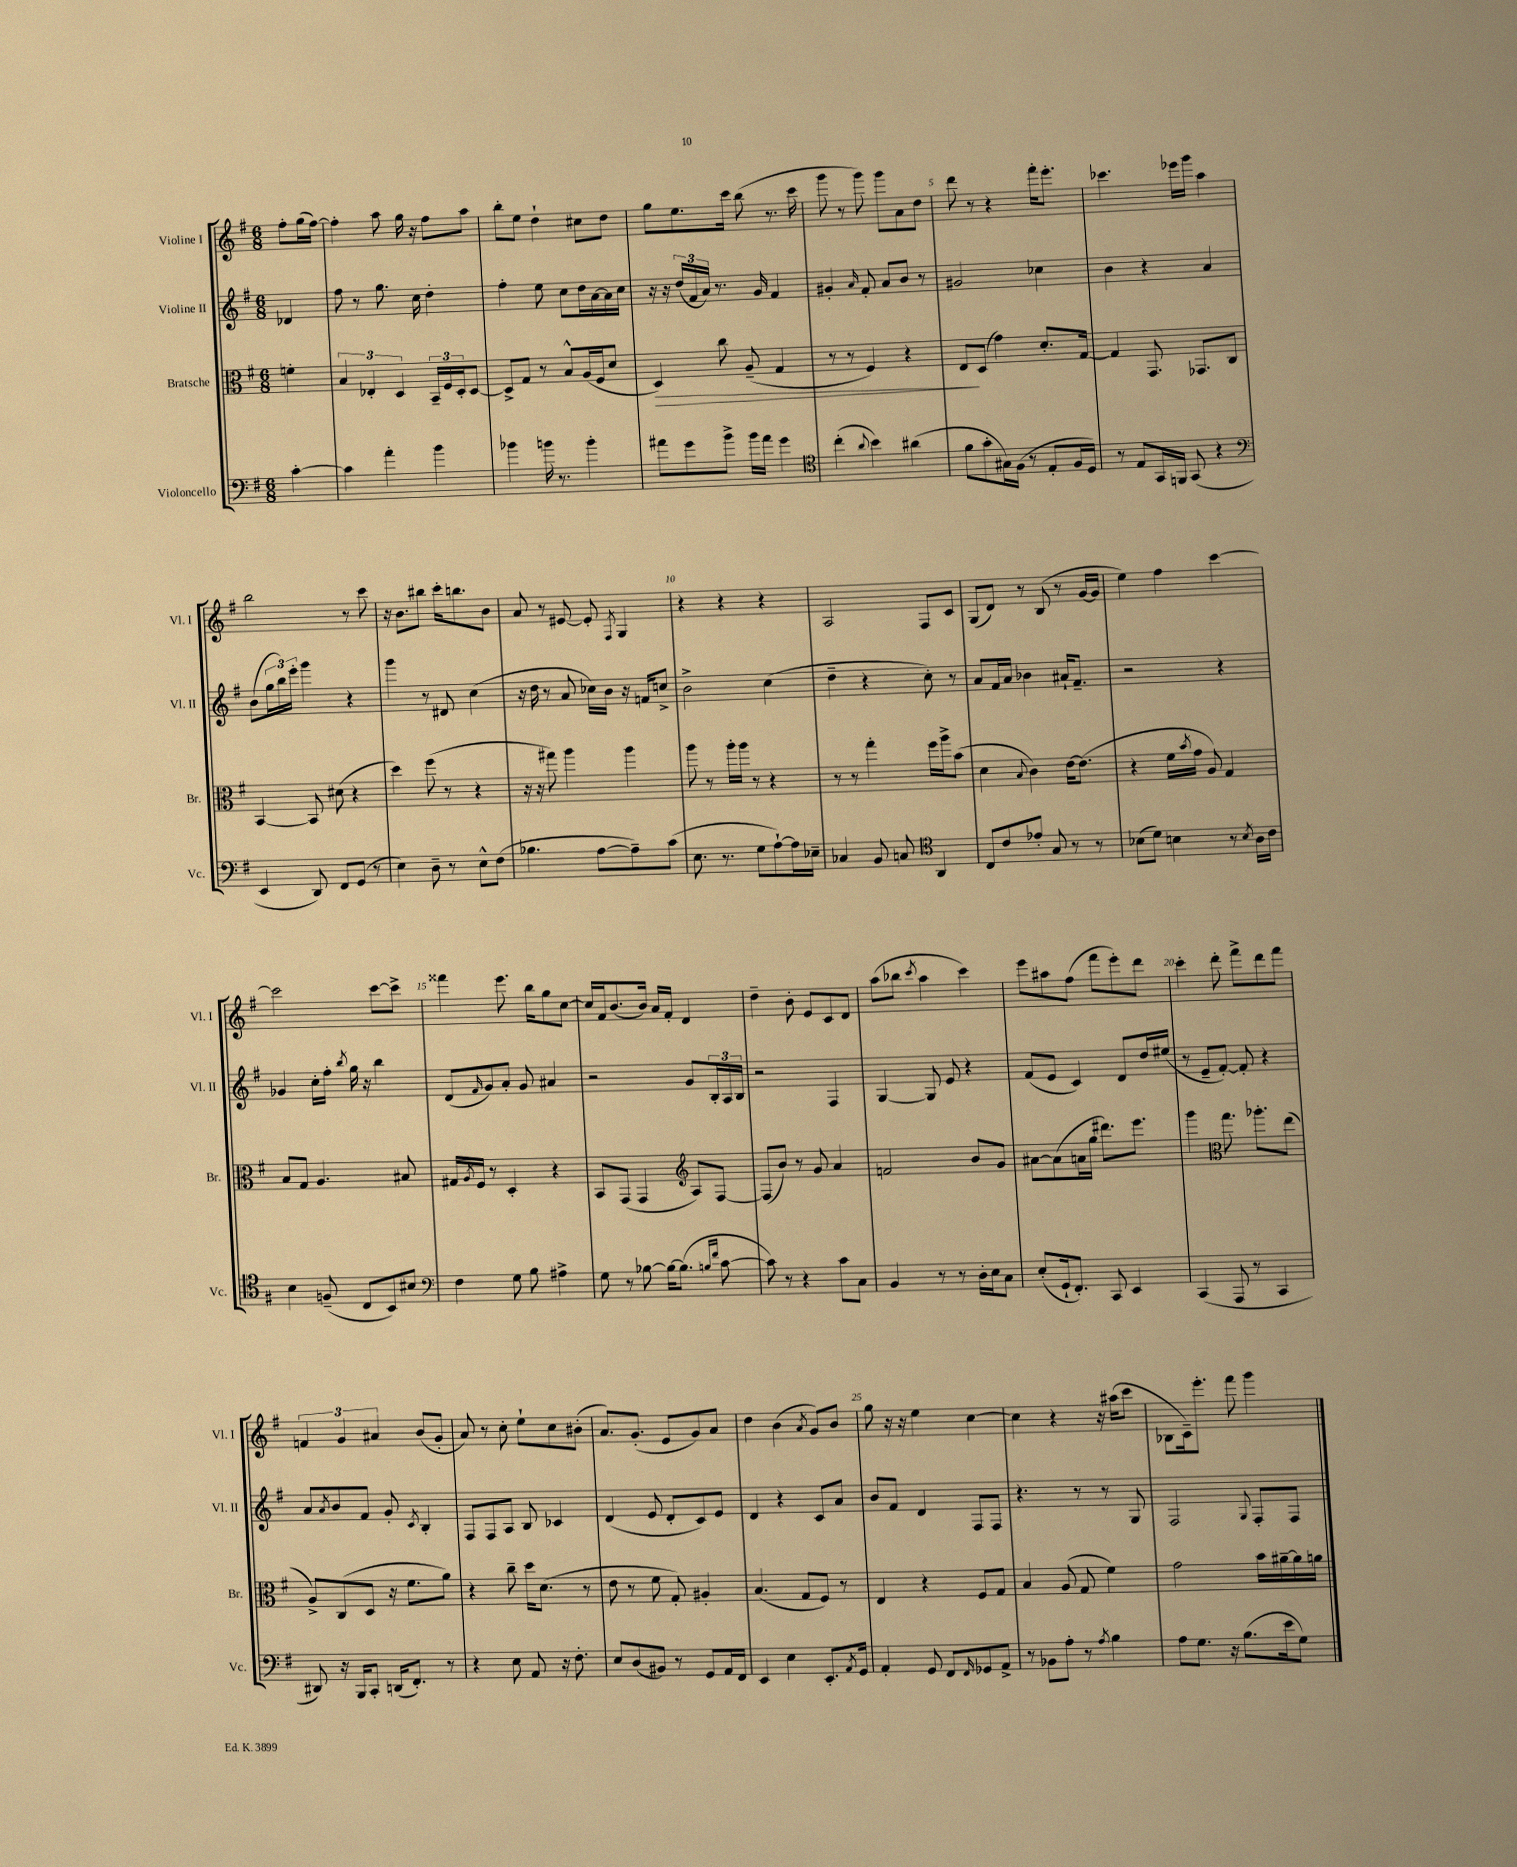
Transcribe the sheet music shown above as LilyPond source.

<<
\new StaffGroup <<
\new Staff = "s0" \with { instrumentName = "Violine I" shortInstrumentName = "Vl. I" } {
    \clef treble \key g \major \numericTimeSignature \time 6/8 \partial 4
    fis''8-. g''16( fis''16~) |
    fis''4-. a''8 g''16 r16 fis''8 a''8 |
    b''8-. e''8 d''4-! cis''8 d''8 |
    g''8 e''8. c'''16 b''8( r8. c'''16 |
    g'''8 r8 g'''8) g'''8 a'8 d''8 |
    d'''8 r8 r4 fis'''16-. e'''8.-. |
    ces'''4. ees'''16 g'''16 a''4 |
    b''2 r8 c'''8 |
    r16 b'8. bis''8 c'''16-. b''8. b'8 |
    a'8 r8 eis'8~ eis'8-. \acciaccatura { fis8 } g4 |
    r4 r4 r4 |
    a2 fis8 c'8 |
    g8( d'8) r8 b8( r8 g'16~ g'16 |
    e''4) fis''4 c'''4~ |
    c'''2 c'''8~ c'''8-> |
    fisis'''4 e'''8. b''16 g''8 c''8~ |
    c''16 fis'16 b'8.( b'16) a'16 fis'16-. d'4 |
    d''4-- b'8-. e'8 c'8 d'8 |
    a''8( bes''8 \acciaccatura { c'''8 } a''4 c'''4) |
    e'''8 ais''8 fis''8( fis'''8 e'''8-.) d'''8 |
    c'''4-. d'''8-. fis'''8-> d'''8 fis'''8 |
    \tuplet 3/2 { f'4 g'4 ais'4 } b'8( g'8-. |
    a'8) r8 c''8-. e''8-! c''8 bis'8-.( |
    a'8.) g'8.-.( e'8 g'8) a'8 |
    d''4 b'4( \acciaccatura { a'8 } g'8) b'8 |
    g''8 r16 r16 e''4 c''4~ |
    c''4 r4 r16 ais''16( c'''8 |
    bes8 c'16--) e'''8.-. fis'''8 g'''4 \bar "|." |
}
\new Staff = "s1" \with { instrumentName = "Violine II" shortInstrumentName = "Vl. II" } {
    \clef treble \key g \major \numericTimeSignature \time 6/8 \partial 4
    des'4 |
    fis''8 r8 g''8. c''16 d''4-. |
    fis''4-. e''8 c''8 d''16 a'16~ a'16 c''16 |
    r16 r16 \tuplet 3/2 { d''16( fis'16 a'16) } r8. g'16 fis'4 |
    gis'4-. \grace { a'16 } fis'8-. a'8 b'8 r8 |
    gis'2 ces''4 |
    b'4 r4 a'4 |
    b'8( \tuplet 3/2 { g''16 b''16) e'''16-. } g'''4 r4 |
    g'''4 r8 dis'8 c''4( |
    r16 d''16 r8 a'8 ces''16) b'16 r16 f'16 c''8-> |
    b'2-> c''4( |
    d''4-- r4 c''8-.) r8 |
    a'8 fis'16 a'16 bes'4 ais'16-! fis'8.-- |
    r2 r4 |
    ges'4 c''16-. fis''16-. \acciaccatura { b''8 } g''16 r16 b''4 |
    d'8( \grace { fis'16 } g'8) a'8-. g'8 ais'4 |
    r2 g'8 \tuplet 3/2 { b16-. a16 b16 } |
    r2 fis4 |
    g4~ g8 e'8 r4 |
    fis'8( e'8 c'4) d'8 d''16 eis''16( |
    r8 e'8-- fis'8~-.) fis'8-. r4 |
    a'8 \acciaccatura { a'8 } b'8 fis'8 g'8-. \acciaccatura { c'8 } b4-. |
    fis8 fis8 a8 b8 ces'4 |
    d'4( e'8 d'8-. c'8) e'8 |
    d'4 r4 c'8 a'8 |
    b'8 fis'8 d'4 fis8 fis8 |
    r4. r8 r8 g8 |
    fis2 \appoggiatura { g8 } fis8-. fis8 \bar "|." |
}
\new Staff = "s2" \with { instrumentName = "Bratsche" shortInstrumentName = "Br." } {
    \clef alto \key g \major \numericTimeSignature \time 6/8 \partial 4
    f'4-. |
    \tuplet 3/2 { b4 ees4-. d4 } \tuplet 3/2 { b,16-- fis16 d16-. } d8~ |
    d8-> g8 r8 b8-^ a16( fis16 d'8 |
    d4\>) c''8 a8--( g4 |
    r8 r8 fis4) r4 |
    e8\! d8( g'4) d'8.-. g16~ |
    g4 g,8. ges,8. c8 |
    b,4~ b,8 dis'8( r4 |
    d''4) fis''8( r8 r4 |
    r16 r16 gis''8) a''4 a''4 |
    a''8 r8 a''16-. a''16 r8 r4 |
    r8 r8 g''4-. fis''16 a''16-> b'8( |
    d'4 \appoggiatura { b8 } c'4) e'16~ e'8.( |
    r4 fis'16 \acciaccatura { b'8 } g'16 a8) g4 |
    b8 g8 a4. bis8 |
    gis16 \acciaccatura { a8 } fis16 r8 d4-. r4 |
    b,8 g,8( g,4 \clef treble a8) fis8~ |
    fis8( b'8) r8 g'8 a'4 |
    f'2 b'8 g'8 |
    ais'8~ ais'8( a'16 g''16 dis'''8.) e'''8. |
    g'''4 \clef alto g''8. aes''8.-. e''8( |
    a8->) c8( d8 r16 fis'8. a'8) |
    r4 c''8-- d''16 d'8.( r8 |
    e'8 r8 fis'8 g8-.) ais4-. |
    b4.( g8 fis8) r8 |
    e4 r4 fis8 g8 |
    b4 a8( g8 fis'4) |
    g'2 b'16 ais'16~-- ais'16 a'16 \bar "|." |
}
\new Staff = "s3" \with { instrumentName = "Violoncello" shortInstrumentName = "Vc." } {
    \clef bass \key g \major \numericTimeSignature \time 6/8 \partial 4
    c'4~-. |
    c'4 a'4-. b'4 |
    bes'4 b'16 r8. b'4-. |
    ais'8 g'8 b'8-> b'16 ais'16 g'4 |
    \clef tenor c''4-.( \appoggiatura { a'8 } b'4) ais'4( |
    fis'8 g'8-. gis16) fis16( r8 e8-. fis16 d16) |
    r8 e8 g,16 f,16 g,8( r4 |
    \clef bass e,4 d,8) fis,8 g,8( r8 |
    e4) d8-- r8 e8-^ fis8( |
    bes4. a8~ a8--) c'8( |
    e8. r8. g8 a8~-!) a16 ees16-- |
    ces4 b,8 c8 \clef tenor a,4 |
    c8 c'8 ees'8-. g8 r8 r8 |
    bes8( d'8) b4 r8 \acciaccatura { b8 } a16 c'16 |
    b4 f8--( c8 b,8) bis8 |
    \clef bass fis4 g8 b8 ais4-> |
    g8 r8 bes8~ bes16~ bes8.( \grace { b16 fis'16 } c'8~ |
    c'8) r8 r4 c'8 c8 |
    b,4 r8 r8 d16-. e16 c8 |
    e8-.( g,16-! fis,8.-.) c,8 e,4 |
    c,4( a,,8 r8 c,4 |
    dis,8) r16 b,,16 c,8-. d,16( fis,8.-.) r8 |
    r4 e8 a,8 r16 fis8.-. |
    e8 d8( bis,8) r8 g,8 a,16 fis,16 |
    e,4 e4 e,8.-. \acciaccatura { a,8 } g,16 |
    a,4-. g,8 fis,8 \grace { fis,16 } ges,8 a,8-> |
    r8 bes,8 a8-. r8 \acciaccatura { a8 } b4 |
    a8 g8. r16 b8.( e'16 g8) \bar "|." |
}
>>
>>
\layout { \context { \Score \override BarNumber.break-visibility = ##(#f #t #t) barNumberVisibility = #(every-nth-bar-number-visible 5) } }
